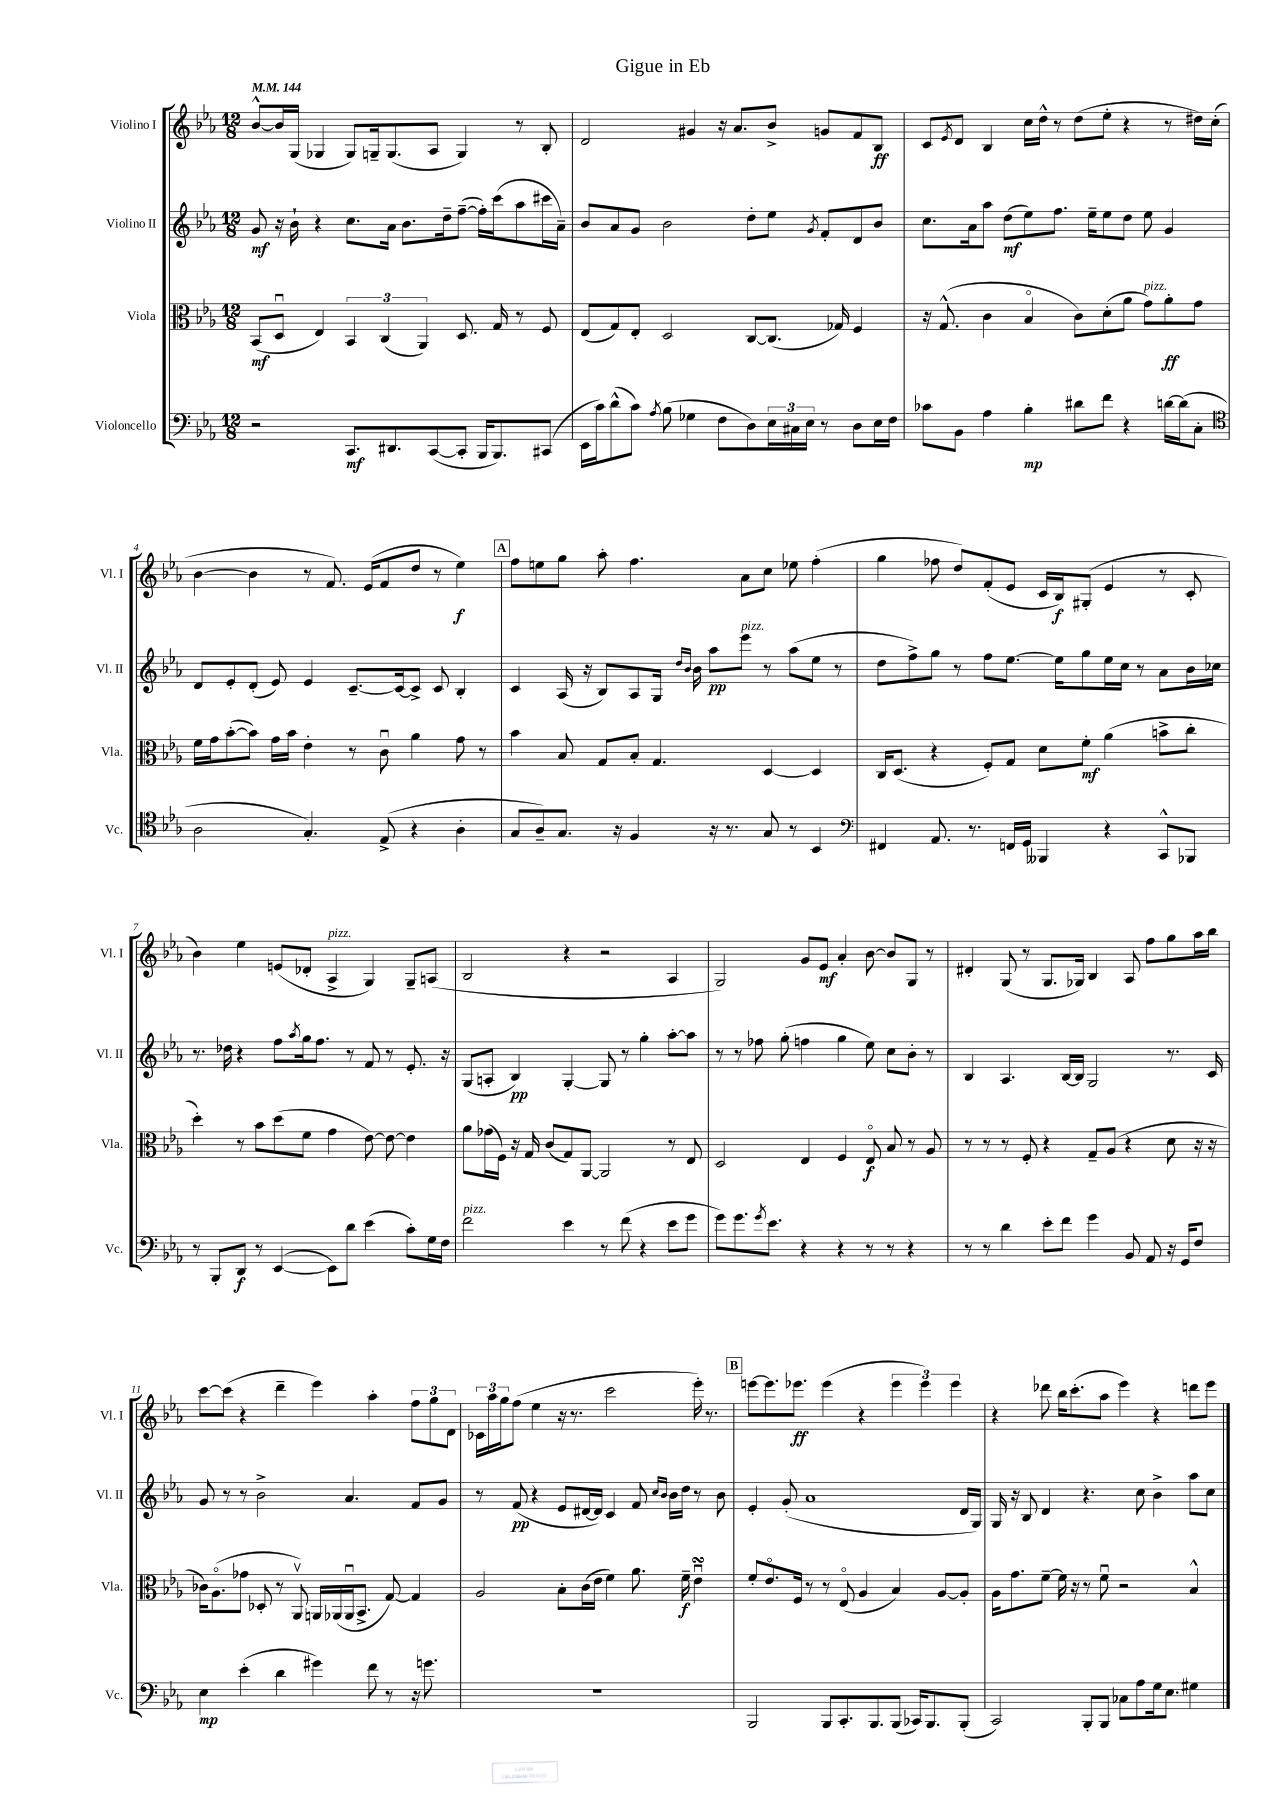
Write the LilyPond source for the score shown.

\header { title = "Gigue in Eb" }
<<
\new StaffGroup <<
\new Staff = "s0" \with { instrumentName = "Violino I" shortInstrumentName = "Vl. I" } {
    \clef treble \key ees \major \numericTimeSignature \time 12/8 \tempo 4 = 144
    bes'8~-^ bes'16 g16( ges4 ges8) g16-- g8.( aes8 g4) r8 bes8-. |
    d'2 gis'4 r16 aes'8. bes'8-> g'8 f'8 bes8\ff |
    c'8 \acciaccatura { ees'8 } d'8 bes4 c''16 d''16-^ r8 d''8( ees''8-. r4 r8 dis''16) c''16-.( |
    bes'4~ bes'4 r8 f'8.) ees'16( f'8 d''8 r8 ees''4\f) |
    \mark \markup { \box "A" } f''8 e''8 g''8 aes''8-. f''4. aes'8 c''8 ees''8 f''4-.( |
    g''4 fes''8 d''8) f'8-.( ees'8 c'16 bes16\f) gis8-.( ees'4 r8 c'8-. |
    bes'4) ees''4 e'8( des'8-. aes4->^\markup { \italic "pizz." } g4) g8-- a8( |
    bes2 r4 r2 aes4 |
    g2) g'8 ees'8\mf aes'4-. bes'8~ bes'8 g8 r8 |
    dis'4-. g8( r8 g8. ges16) bes4 aes8 f''8 g''8 aes''16 bes''16 |
    c'''8~ c'''8( r4 d'''4-- ees'''4) aes''4-. \tuplet 3/2 { f''8 g''8 d'8 } |
    \tuplet 3/2 { ces'16 aes''16 g''16 } f''8( ees''4 r16 r8. c'''2 ees'''16-.) r8. |
    \mark \markup { \box "B" } e'''8~ e'''8. ees'''8.\ff ees'''4( r4 \tuplet 3/2 { ees'''4 ees'''4) ees'''4 } |
    r4 des'''8 bes''16 c'''8.-.( aes''8 ees'''4) r4 d'''8 ees'''8 \bar "|." |
}
\new Staff = "s1" \with { instrumentName = "Violino II" shortInstrumentName = "Vl. II" } {
    \clef treble \key ees \major \numericTimeSignature \time 12/8
    g'8\mf r16 bes'16-! r4 c''8. aes'16 bes'8. d''16-- f''8~--( f''16-.) c'''16( aes''8 cis'''16 aes'16--) |
    bes'8 aes'8 g'8 bes'2 d''8-. ees''8 \acciaccatura { g'8 } f'8-. d'8 bes'8 |
    c''8. aes'16 aes''8 d''8\mf( ees''8) f''8. ees''16-- ees''8 d''8 ees''8 g'4 |
    d'8 ees'8-. d'8-.( ees'8) ees'4 c'8.~-- c'16~ c'8-> c'8 bes4-. |
    \mark \markup { \box "A" } c'4 aes16( r16 bes8) aes8 g16 \grace { d''16 bes'16 } bes'16 aes''8\pp ees'''8^\markup { \italic "pizz." } r8 aes''8( ees''8 r8 |
    d''8 f''8->) g''8 r8 f''8 ees''8.~ ees''16 g''8 ees''16 c''16 r8 aes'8 bes'16 ces''16 |
    r8. des''16 r4 f''8 \acciaccatura { aes''8 } g''16 f''8. r8 f'8 r8 ees'8.-. r16 |
    g8( a8-. bes4\pp) g4~-. g8 r8 g''4-. aes''8~-. aes''8 |
    r8 r8 fes''8 g''8-.( f''4 g''4 ees''8) c''8 bes'8-. r8 |
    bes4 aes4. bes16~ bes16 g2 r8. c'16 |
    g'8 r8 r8 bes'2-> aes'4. f'8 g'8 |
    r8 f'8\pp( r4 ees'8 dis'16~ dis'16) c'4 f'8 \grace { c''16 bes'16 } bes'16 d''16 r8 bes'8 |
    \mark \markup { \box "B" } ees'4-. g'8-.( aes'1 d'16 g16) |
    g16 r16 bes8 d'4 r4. c''8 bes'4-> aes''8 c''8 \bar "|." |
}
\new Staff = "s2" \with { instrumentName = "Viola" shortInstrumentName = "Vla." } {
    \clef alto \key ees \major \numericTimeSignature \time 12/8
    bes,8\mf( d8\downbow ees4) \tuplet 3/2 { bes,4 c4( aes,4) } d8. g16 r8 f8 |
    ees8( g8) ees8-. d2 c8~ c8.( ges16) f4 |
    r16 g8.-^( c'4 bes4\flageolet c'8) d'8-.( aes'8 g'8^\markup { \italic "pizz." }) aes'8-.\ff g'8 |
    f'16 g'16 bes'8~-.( bes'8) g'16 bes'16 ees'4-. r8 c'8\downbow aes'4 g'8 r8 |
    \mark \markup { \box "A" } bes'4 bes8 g8 bes8-. g4. d4~ d4 |
    c16 d8.( r4 f8-.) g8 d'8 f'8-.\mf aes'4( b'8-> c''8-. |
    d''4-.) r8 bes'8 d''8( f'8 g'4 ees'8~) ees'8~ ees'4 |
    aes'8 ges'16( f16) r16 g16 c'8( g8) aes,8~ aes,2 r8 ees8 |
    d2 ees4 f4 ees8\flageolet\f bes8 r8 aes8 |
    r8 r8 r8 f8-. r4 g8-- aes8( r4 d'8 r16 r16 |
    ces'16) aes8.\flageolet( ges'8 des8-. r8 aes,8\upbow) a,16 aes,16( aes,16\downbow bes,8.-> g8~) g4 |
    aes2 bes8-. c'16( ees'16 f'4) aes'8. f'16--\f ees'4\downbow\turn |
    \mark \markup { \box "B" } f'8-. ees'8.\flageolet f16 r8 r8 ees8\flageolet( aes4 bes4) aes8~ aes8-. |
    aes16 g'8. f'8~-- f'16 r16 r8 f'8\downbow r2 bes4-^ \bar "|." |
}
\new Staff = "s3" \with { instrumentName = "Violoncello" shortInstrumentName = "Vc." } {
    \clef bass \key ees \major \numericTimeSignature \time 12/8
    r2 c,8.\mf dis,8. c,8~( c,8-. bes,,16 bes,,8.) cis,8( |
    ees,16 c'16) d'8-^( c'8) \acciaccatura { aes8 } bes8( ges4 f8 d8) \tuplet 3/2 { ees16 cis16 ees16 } r8 d8 ees16 f16 |
    ces'8 bes,8 aes4 bes4-.\mp dis'8 f'8 r4 d'16~ d'16( c8-. |
    \clef tenor aes2 g4.-.) ees8->( r4 aes4-. |
    \mark \markup { \box "A" } g8 aes8--) g8. r16 f4 r16 r8. g8 r8 bes,4 |
    \clef bass fis,4 aes,8. r8. f,16 g,16 beses,,4 r4 c,8-^ bes,,8 |
    r8 bes,,8-. d,8\f r8 ees,4~( ees,8) d'8 ees'4( c'8-.) g16 f16 |
    f'2^\markup { \italic "pizz." } ees'4 r8 f'8( r4 ees'8 g'8 |
    g'8) g'8. \acciaccatura { g'8 } ees'8. r4 r4 r8 r8 r4 |
    r8 r8 d'4 ees'8-. f'8 g'4 bes,8 aes,8 r16 g,16 f8 |
    ees4\mp ees'4-.( d'4 gis'4) f'8 r8 r16 g'8. |
    R1. |
    \mark \markup { \box "B" } bes,,2 bes,,8 c,8.-. bes,,8. bes,,8( ces,16) bes,,8. bes,,8-.( |
    c,2) bes,,8-. bes,,8 ces8 aes8 g16 ees8. gis4 \bar "|." |
}
>>
>>
